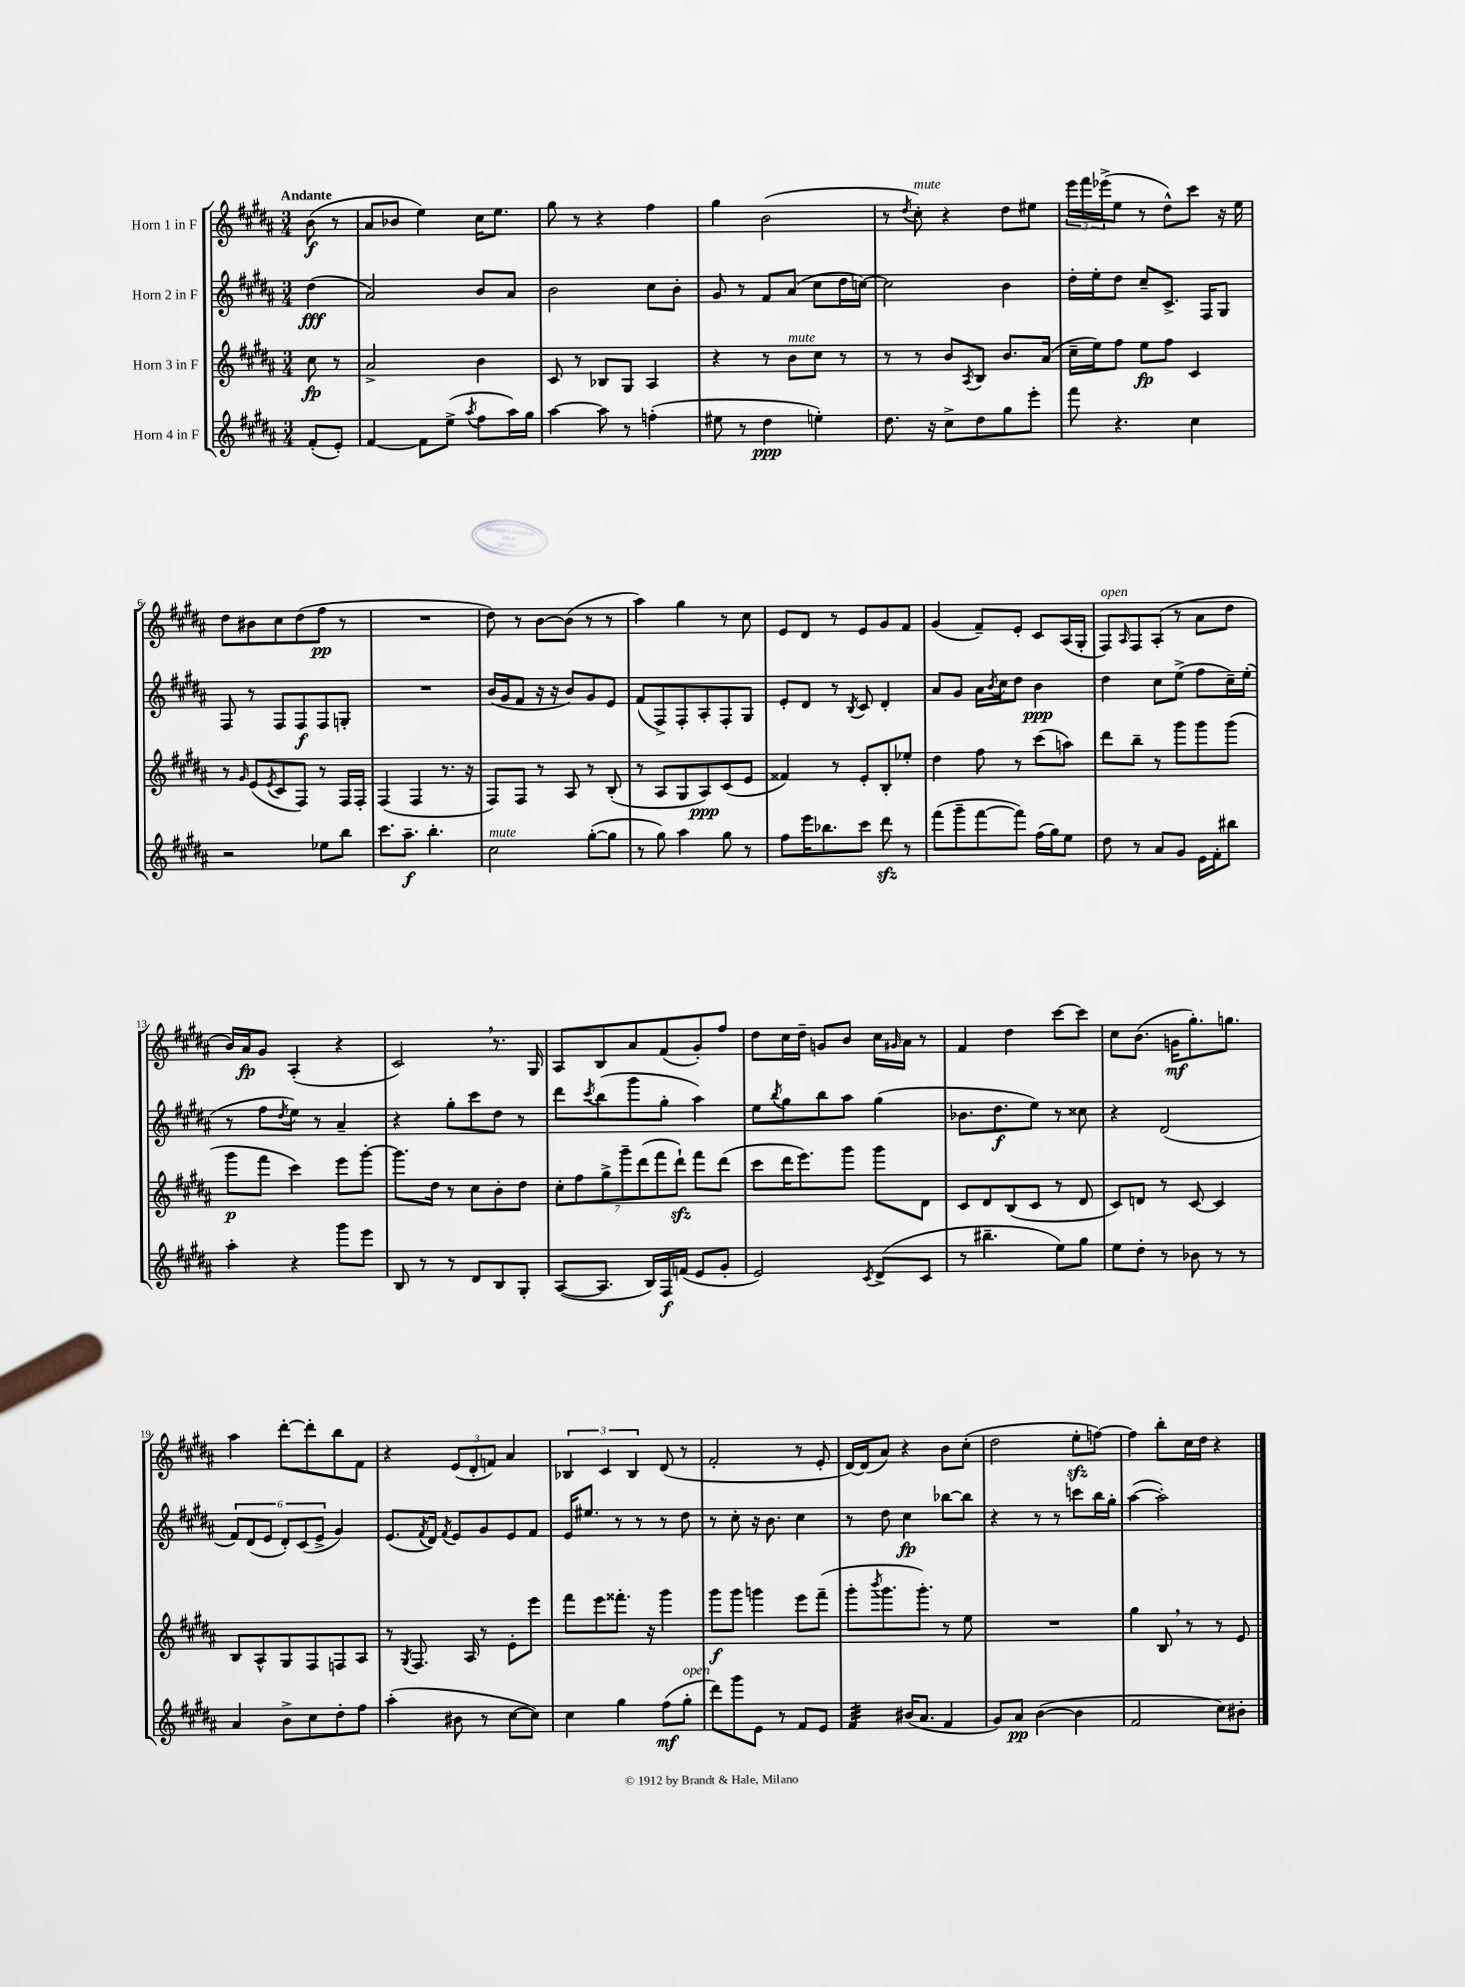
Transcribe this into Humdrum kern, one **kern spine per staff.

**kern	**dynam	**kern	**dynam	**kern	**dynam	**kern	**dynam
*part4	*part4	*part3	*part3	*part2	*part2	*part1	*part1
*staff4	*staff4	*staff3	*staff3	*staff2	*staff2	*staff1	*staff1
*I"Horn 4 in F	*	*I"Horn 3 in F	*	*I"Horn 2 in F	*	*I"Horn 1 in F	*
*clefG2	*	*clefG2	*	*clefG2	*	*clefG2	*
*k[f#c#g#d#a#]	*	*k[f#c#g#d#a#]	*	*k[f#c#g#d#a#]	*	*k[f#c#g#d#a#]	*
*M3/4	*	*M3/4	*	*M3/4	*	*M3/4	*
=	=	=	=	=	=	=	=
!	!	!	!	!	!	!LO:TX:a:B:t=Andante	!
(8f#'/L	.	8cc#\	fp	(4dd#\	fff	(8b\	f
8e'/J)	.	8r	.	.	.	8r	.
=1	=1	=1	=1	=1	=1	=1	=1
[4f#/	.	2a#^/	.	2a#/)	.	8a#/L	.
.	.	.	.	.	.	8b-X/J	.
8f#\L]	.	.	.	.	.	4ee\)	.
(8ee^\J	.	.	.	.	.	.	.
8qaa#/	.	.	.	.	.	.	.
8ff#\L	.	4b\	.	8b/L	.	16cc#\KL	.
.	.	.	.	.	.	8.ee\J	.
16aa#\L)	.	.	.	8a#/J	.	.	.
16gg#\JJ	.	.	.	.	.	.	.
=2	=2	=2	=2	=2	=2	=2	=2
[4aa#\	.	8c#/	.	2b\	.	8gg#\	.
.	.	8r	.	.	.	8r	.
8aa#\]	.	8B-X/L	.	.	.	4r	.
8r	.	8G#/J	.	.	.	.	.
(4ffn'\	.	4A#/	.	8cc#\L	.	4ff#\	.
.	.	.	.	8b'\J	.	.	.
=3	=3	=3	=3	=3	=3	=3	=3
8ee#X\	.	4r	.	8g#/	.	4gg#\	.
8r	.	.	.	8r	.	.	.
4dd#\	ppp	8r	.	8f#/L	.	(2b\	.
!	!	!LO:TX:a:i:t=mute	!	!	!	!	!
.	.	8b\L	.	(8a#/J	.	.	.
4een'\)	.	8cc#\J	.	8cc#\L	.	.	.
.	.	8r	.	16dd#\L	.	.	.
.	.	.	.	[16ccn\JJ)	.	.	.
=4	=4	=4	=4	=4	=4	=4	=4
8.dd#\	.	8r	.	2cc\]	.	8r	.
.	.	.	.	.	.	8qdd#/	.
!	!	!	!	!	!	!LO:TX:a:i:t=mute	!
.	.	8r	.	.	.	8cc#'\)	.
16r	.	.	.	.	.	.	.
8cc#^\L	.	8b/L	.	.	.	4r	.
.	.	8qA#/	.	.	.	.	.
8dd#\	.	8B/J	.	.	.	.	.
8gg#\	.	8.b/L	.	4b\	.	8dd#\L	.
8eee'\J	.	.	.	.	.	8ee#X\J	.
.	.	(16a#/Jk	.	.	.	.	.
=5	=5	=5	=5	=5	=5	=5	=5
8fff#\	.	16cc#~\LL	.	16dd#'\LL	.	24eee\LL	.
.	.	.	.	.	.	24fff#\	.
.	.	16ee\J)	.	16ee'\J	.	.	.
.	.	.	.	.	.	(24eee-X^\J	.
4.r	.	8ff#\J	.	8dd#\J	.	8ee\J	.
.	.	8ee\L	fp	8cc#~/L	.	8r	.
.	.	8ff#\J	.	8.c#^/J	.	8dd#^^\L)	.
4cc#\	.	4c#/	.	.	.	8ccc#\J	.
.	.	.	.	16F#/KL	.	.	.
.	.	.	.	8G#/J	.	16r	.
.	.	.	.	.	.	16ee\	.
!!LO:LB:g=z
=6	=6	=6	=6	=6	=6	=6	=6
2r	.	8r	.	8F#/	.	8dd#\L	.
.	.	16qqg#/	.	.	.	.	.
.	.	(8e/L	.	8r	.	8b#X\	.
.	.	8qe/	.	.	.	.	.
.	.	8c#/	.	8F#/L	.	8cc#\	.
.	.	8F#/J)	.	8F#/	f	(8dd#\	.
8ee-X\L	.	8r	.	8F#/	.	8ff#\J	pp
8bb\J	.	16F#/LL	.	8Gn'/J	.	8r	.
.	.	16F#'/JJ	.	.	.	.	.
=7	=7	=7	=7	=7	=7	=7	=7
8.ccc#\L	.	(4F#/	.	2.r	.	2.r	.
8.aa#~\J	f	.	.	.	.	.	.
.	.	4F#/	.	.	.	.	.
4.bb'\	.	.	.	.	.	.	.
.	.	8.r	.	.	.	.	.
.	.	16r	.	.	.	.	.
=8	=8	=8	=8	=8	=8	=8	=8
!LO:TX:a:i:t=mute	!	!	!	!	!	!	!
2cc#\	.	8F#/L)	.	(16b/LL	.	8dd#\)	.
.	.	.	.	16g#/J	.	.	.
.	.	8F#/J	.	8f#/J	.	8r	.
.	.	8r	.	16r	.	[8b\L	.
.	.	.	.	16r	.	.	.
.	.	8A#/	.	8b/L)	.	(8b\J]	.
([8gg#'\L	.	8r	.	8g#/	.	8r	.
8gg#\J]	.	(8B'/	.	8e/J	.	8r	.
=9	=9	=9	=9	=9	=9	=9	=9
8r	.	8r	.	(8f#/L	.	4aa#\)	.
8gg#\)	.	8A#/L	.	8F#^/)	.	.	.
4aa#\	.	8G#/	.	8F#'/	.	4gg#\	.
.	.	8A#/)	ppp	8A#'/	.	.	.
8gg#\	.	(8c#/	.	8F#'/	.	8r	.
8r	.	8e/J	.	8G#/J	.	8cc#\	.
=10	=10	=10	=10	=10	=10	=10	=10
8ff#\L	.	4f##X/)	.	8e'/L	.	8e/L	.
16eee\K	.	.	.	8d#/J	.	8d#/J	.
8.bb-X\	.	.	.	.	.	.	.
.	.	8r	.	8r	.	8r	.
.	.	.	.	8qB/	.	.	.
8ccc#\J	.	8e'/L	.	8c#/	.	8e/L	.
8ddd#zz\	.	8B'/	.	4d#'/	.	8g#/	.
8r	.	8ee-X'/J	.	.	.	8f#/J	.
=11	=11	=11	=11	=11	=11	=11	=11
(8fff#\L	.	4dd#\	.	8a#/L	.	(4g#/	.
8ggg#~\	.	.	.	8g#/J	.	.	.
[8fff#\	.	8ff#\	.	16a#\LL	.	8f#~/L)	.
.	.	.	.	8qb/	.	.	.
.	.	.	.	16cc#\J	.	.	.
8fff#\J])	.	8r	.	8dd#\J	.	8e'/J	.
(16ff#\LL	.	(8ccc#\L	.	4b\	ppp	8c#/L	.
16gg#\J)	.	.	.	.	.	.	.
8ee\J	.	8aan\J)	.	.	.	(16A#/L	.
.	.	.	.	.	.	16G#'/JJ	.
=12	=12	=12	=12	=12	=12	=12	=12
!	!	!	!	!	!	!LO:TX:a:i:t=open	!
8dd#\	.	8ddd#\L	.	4dd#\	.	8F#/L)	.
.	.	.	.	.	.	16qqA#/	.
8r	.	8bb~\J	.	.	.	8F#/	.
8a#/L	.	8r	.	8cc#\L	.	(8A#'/J	.
8g#/J	.	8ggg#\L	.	(8ee^\J	.	8r	.
16e\LL	.	8ggg#\	.	8ff#\L	.	8a#\L	.
16f#'\J	.	.	.	.	.	.	.
8bb#X\J	.	(8ggg#\J	.	16cc#~\L)	.	8dd#\J	.
.	.	.	.	(16ee'\JJ	.	.	.
!!LO:LB:g=z
=13	=13	=13	=13	=13	=13	=13	=13
4aa#'\	.	8ggg#\L	p	8r	.	16b/LL)	.
.	.	.	.	.	.	16a#/J	fp
.	.	8fff#\J	.	8ff#\L	.	8g#/J	.
.	.	.	.	8qdd#/	.	.	.
4r	.	4ccc#\)	.	8ee\J)	.	(4A#'/	.
.	.	.	.	8r	.	.	.
8ggg#\L	.	8eee\L	.	4a#~/	.	4r	.
8eee\J	.	[8ggg#'\J	.	.	.	.	.
=14	=14	=14	=14	=14	=14	=14	=14
8B/	.	8.ggg#\L]	.	4r	.	2c#,/)	.
8r	.	.	.	.	.	.	.
.	.	16dd#\Jk	.	.	.	.	.
8r	.	8r	.	8gg#'\L	.	.	.
8d#/L	.	8cc#\L	.	8ccc#\	.	.	.
8B/	.	8b'\	.	8dd#\J	.	8.r	.
8G#'/J	.	8dd#\J	.	8r	.	.	.
.	.	.	.	.	.	16G#/	.
=15	=15	=15	=15	=15	=15	=15	=15
([8A#/L	.	14cc#'\L	.	8ddd#\L	.	8A#/L	.
.	.	14ff#\	.	.	.	.	.
.	.	.	.	8qccc#/	.	.	.
8.A#/J]	.	.	.	(8bb\	.	8B/	.
.	.	14gg#^\	.	.	.	.	.
.	.	14ggg#~\	.	.	.	.	.
.	.	.	.	8ggg#\	.	8a#/	.
.	.	(14ddd#\	.	.	.	.	.
16B/LL)	.	.	.	.	.	.	.
.	.	14fff#\	.	.	.	.	.
16F#/	f	.	.	8gg#'\J	.	(8f#/	.
.	.	14ddd#zz`\J)	.	.	.	.	.
(16fn/JJ	.	.	.	.	.	.	.
8e/L	.	8fff#\L	.	4aa#\)	.	8g#'/)	.
8g#'/J	.	(8ddd#\J	.	.	.	8ff#/J	.
=16	=16	=16	=16	=16	=16	=16	=16
2e/)	.	8ccc#\L	.	8ee\L	.	8dd#\L	.
.	.	.	.	8qbb/	.	.	.
.	.	16ddd#\K	.	8gg#\	.	16cc#\L	.
.	.	8.eee\)	.	.	.	16dd#~\JJ	.
.	.	.	.	8bb\	.	8gn/L	.
.	.	8ggg#\J	.	8aa#\J	.	8b/J	.
8qc#/	.	.	.	.	.	.	.
(8d#^/L	.	8ggg#\L	.	(4gg#\	.	16cc#\LL	.
.	.	.	.	.	.	16qqg#X/	.
.	.	.	.	.	.	16a#\JJ	.
8c#/J	.	8d#\J	.	.	.	8r	.
=17	=17	=17	=17	=17	=17	=17	=17
8r	.	8c#/L	.	8.b-X\L	.	4f#/	.
4.bb#X~\	.	8d#/	.	.	.	.	.
.	.	.	.	8.dd#\	f	.	.
.	.	(8B/	.	.	.	4dd#\	.
.	.	8c#/J	.	8ee\J)	.	.	.
8ee\L)	.	8r	.	8r	.	[8ccc#\L	.
8gg#\J	.	8d#/	.	8cc##X\	.	8ccc#\J]	.
=18	=18	=18	=18	=18	=18	=18	=18
8ee\L	.	8c#/L)	.	4r	.	8cc#\L	.
8dd#'\J	.	8dn/J	.	.	.	(8.b\J	.
8r	.	8r	.	(2d#/	.	.	.
.	.	.	.	.	.	16gn\KL	mf
8b-X\	.	[8c#/	.	.	.	8.gg#'\)	.
8r	.	4c#/]	.	.	.	.	.
.	.	.	.	.	.	8.ggn\J	.
8r	.	.	.	.	.	.	.
!!LO:LB:g=z
=19	=19	=19	=19	=19	=19	=19	=19
4a#/	.	8B/L	.	12f#/L)	.	4aa#\	.
.	.	.	.	(12d#/	.	.	.
.	.	8A#^^/	.	.	.	.	.
.	.	.	.	12e/J	.	.	.
8b^\L	.	8G#/	.	12d#'/L)	.	[8ddd#'\L	.
.	.	.	.	(12c#/	.	.	.
8cc#\	.	8F#/	.	.	.	8ddd#'\]	.
.	.	.	.	12e^/J	.	.	.
8dd#'\	.	8Fn/	.	4g#/)	.	8bb\	.
8ff#\J	.	8A#/J	.	.	.	8f#\J	.
=20	=20	=20	=20	=20	=20	=20	=20
(4aa#'\	.	8r	.	(8.e/L	.	4r	.
.	.	8qG#/	.	.	.	.	.
.	.	8.F#/	.	.	.	.	.
.	.	.	.	8qf#/	.	.	.
.	.	.	.	16d#/Jk)	.	.	.
.	.	.	.	8qf#/	.	.	.
8b#X\	.	.	.	8e/L	.	(12e/L	.
.	.	16A#/	.	.	.	.	.
.	.	.	.	.	.	12d#'/	.
8r	.	8r	.	8g#/	.	.	.
.	.	.	.	.	.	12fn/J)	.
[8cc#\L	.	8e'\L	.	8e/	.	4a#/	.
8cc#\J])	.	8eee\J	.	8f#/J	.	.	.
=21	=21	=21	=21	=21	=21	=21	=21
4cc#\	.	8fff#\L	.	16e/KL	.	6B-X/	.
.	.	.	.	8.ee#X/J	.	.	.
.	.	8eee\	.	.	.	.	.
.	.	.	.	.	.	6c#/	.
4gg#\	.	8.fff##X'\J	.	8r	.	.	.
.	.	.	.	.	.	6B-/	.
.	.	.	.	8r	.	.	.
.	.	16r	.	.	.	.	.
(8ff#\L	mf	4ggg#\	.	8r	.	(8d#/	.
!LO:TX:a:i:t=open	!	!	!	!	!	!	!
8gg#'\J	.	.	.	8dd#\	.	8r	.
=22	=22	=22	=22	=22	=22	=22	=22
8ddd#\L)	.	8ggg#\L	f	8r	.	2f#'/	.
8ggg#\	.	8ggg#\J	.	8cc#'\	.	.	.
8e\J	.	4gggn\	.	16r	.	.	.
.	.	.	.	8.b\	.	.	.
8r	.	.	.	.	.	.	.
8f#/L	.	8eee\L	.	4cc#\	.	8r	.
8e/J	.	(8fff#~\J	.	.	.	8e'/	.
=23	=23	=23	=23	=23	=23	=23	=23
*tremolo	*	*	*	*	*	*	*
32f#/LLL	.	8ggg#'\L	.	8r	.	[16d#/LL)	.
32f#/	.	.	.	.	.	.	.
32f#/	.	.	.	.	.	(16d#/J]	.
32f#/	.	.	.	.	.	.	.
.	.	8qbbb/	.	.	.	.	.
32f#/	.	8.ggg#\	.	8dd#\	.	8a#/J)	.
32f#/	.	.	.	.	.	.	.
32f#/	.	.	.	.	.	.	.
32f#/JJJ	.	.	.	.	.	.	.
*Xtremolo	*	*	*	*	*	*	*
(16b#X/KL	.	.	.	4cc#\	fp	4r	.
8.a#/J	.	8.ggg#'\J)	.	.	.	.	.
4f#/	.	8r	.	[8bb-X\L	.	8b\L	.
.	.	8ee\	.	8bb-\J]	.	(8cc#'\J	.
=24	=24	=24	=24	=24	=24	=24	=24
8g#/L)	.	2.r	.	4r	.	2dd#\	.
8a#/J	pp	.	.	.	.	.	.
([4b\	.	.	.	8r	.	.	.
.	.	.	.	8r	.	.	.
4b\]	.	.	.	8cccn\L	.	8eezz'\L	.
.	.	.	.	16bb\L	.	[8ffn\J)	.
.	.	.	.	16gg#'\JJ	.	.	.
=25	=25	=25	=25	=25	=25	=25	=25
2f#/	.	4gg#\	.	([4aa#\	.	4ff\]	.
.	.	8B,/	.	2aa#'\])	.	8bb'\L	.
.	.	8r	.	.	.	16cc#\L	.
.	.	.	.	.	.	16dd#\JJ	.
8cc#\L)	.	8r	.	.	.	4r	.
8b#X'\J	.	8e/	.	.	.	.	.
==	==	==	==	==	==	==	==
*-	*-	*-	*-	*-	*-	*-	*-
